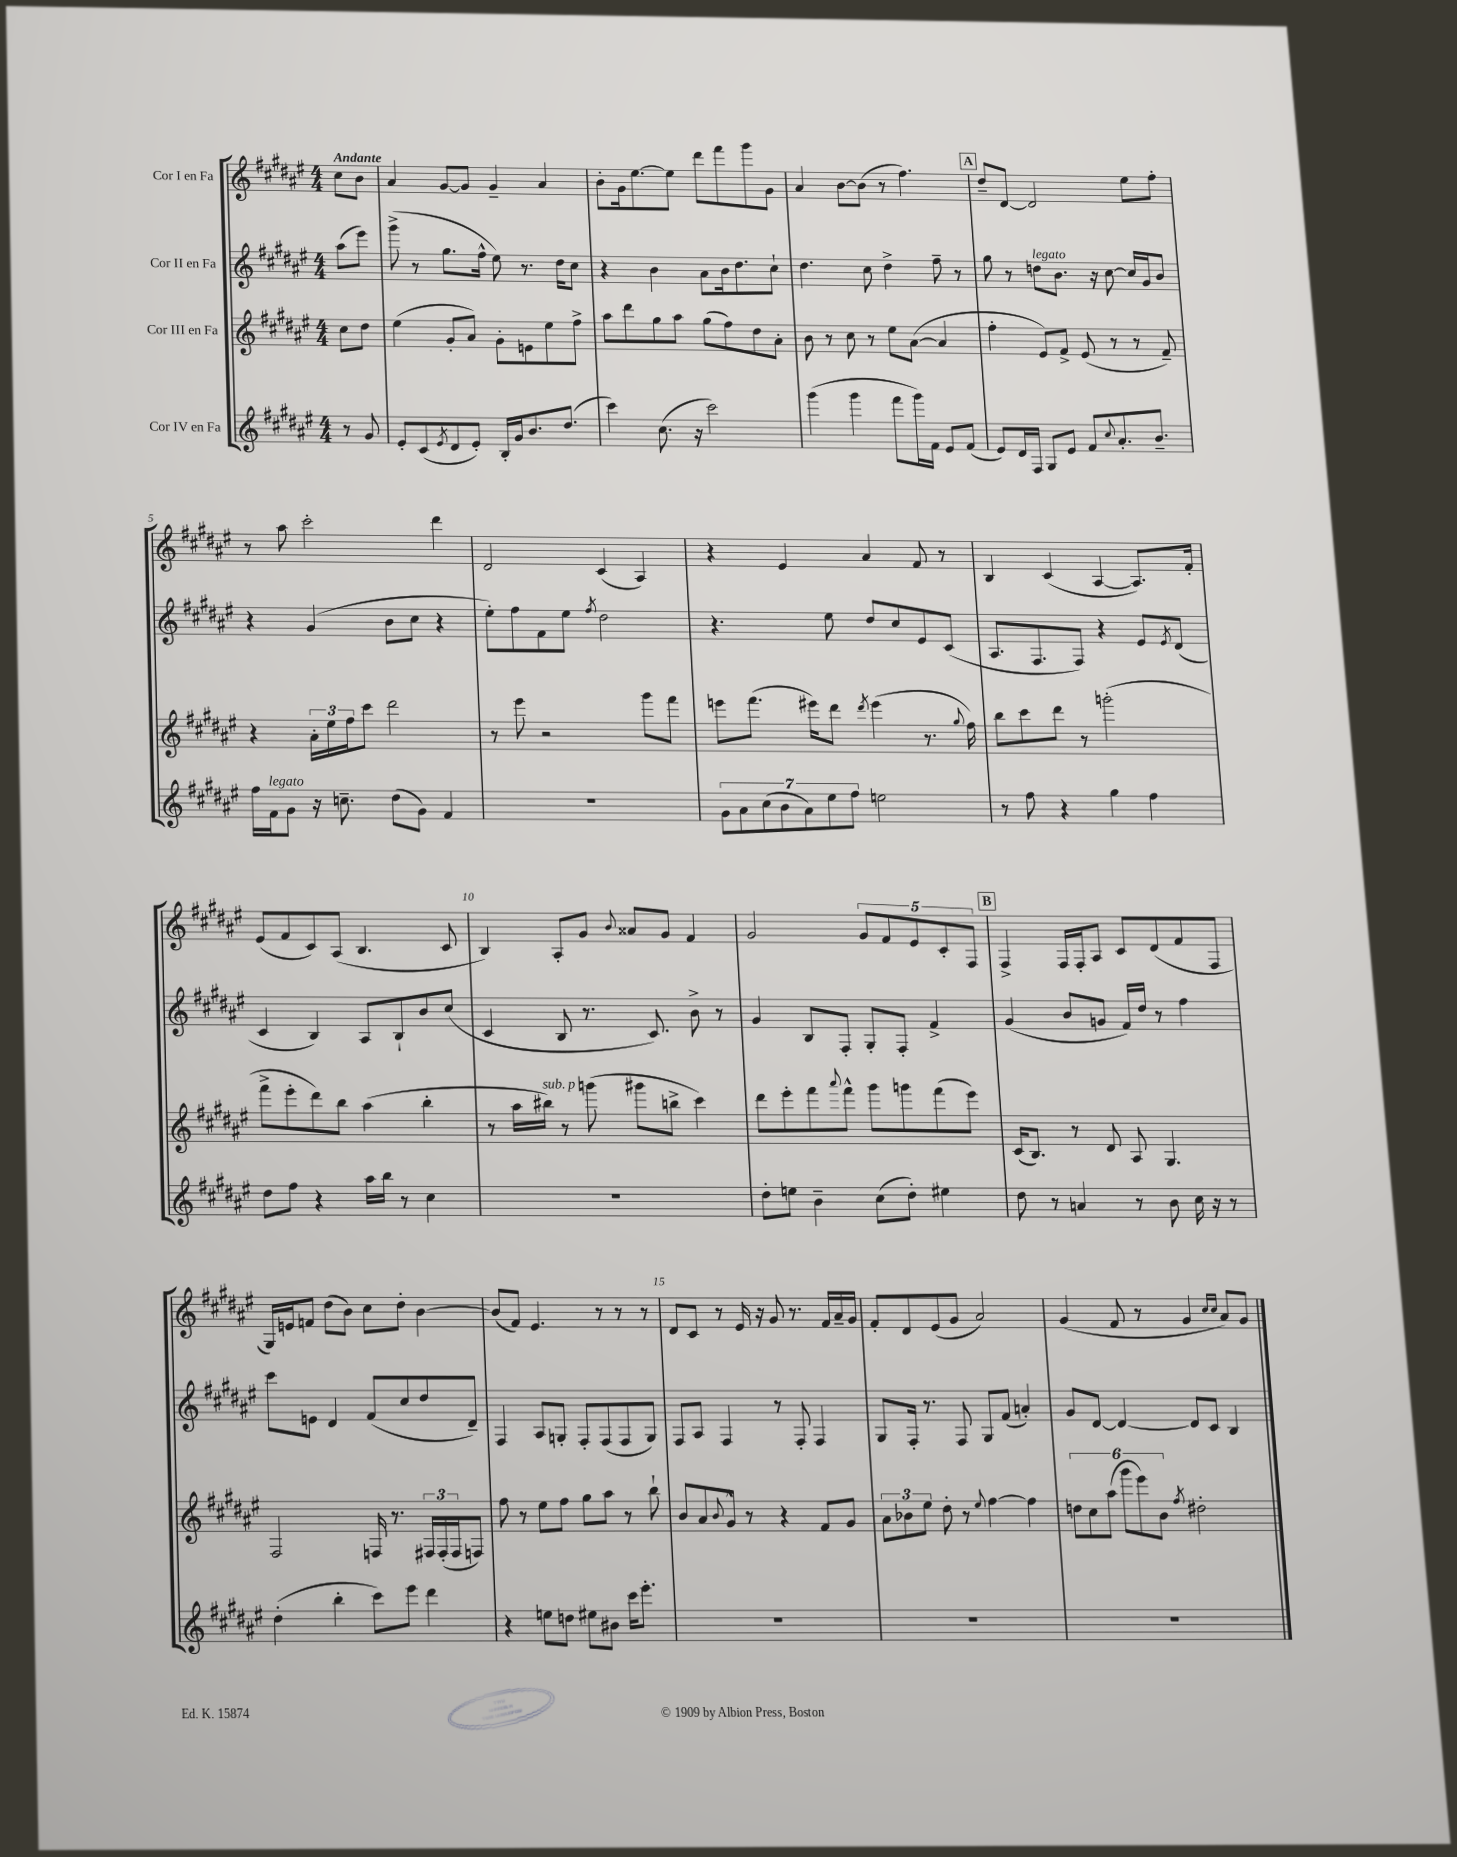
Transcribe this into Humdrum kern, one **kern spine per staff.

**kern	**kern	**kern	**kern
*part4	*part3	*part2	*part1
*staff4	*staff3	*staff2	*staff1
*I"Cor IV en Fa	*I"Cor III en Fa	*I"Cor II en Fa	*I"Cor I en Fa
*clefG2	*clefG2	*clefG2	*clefG2
*k[f#c#g#d#a#e#]	*k[f#c#g#d#a#e#]	*k[f#c#g#d#a#e#]	*k[f#c#g#d#a#e#]
*M4/4	*M4/4	*M4/4	*M4/4
=	=	=	=
!	!	!	!LO:TX:a:B:t=Andante
8r	8cc#\L	(8aa#\L	8cc#\L
8g#/	8dd#\J	8eee#\J)	8b\J
=1	=1	=1	=1
8e#'/L	(4ee#\	(8ggg#^\	4a#/
(8c#/	.	8r	.
8qe#/	.	.	.
8d#/	8g#'/L	8.gg#\L	[8g#/L
8e#'/J)	8a#/J)	.	8g#/J]
.	.	16ff#^^\Jk	.
16B'/LL	8g#'\L	8ee#\)	4g#~/
16g#/J	.	.	.
8.b/	8en\	8.r	.
.	8ee#\	.	4a#/
(8.dd#/J	.	16dd#\KL	.
.	8ff#^\J	8cc#\J	.
=2	=2	=2	=2
4ccc#\)	8aa#\L	4r	8b'\L
.	8ddd#\	.	16g#\k
.	.	.	[8.ee#\
(8.cc#\	8gg#\	4b\	.
.	8aa#\J	.	8ee#\J]
16r	.	.	.
2ccc#\)	(8gg#\L	8a#\L	8ddd#\L
.	8ff#\)	16b\k	8fff#\
.	.	8.dd#\	.
.	8dd#\	.	8ggg#\
.	8a#'\J	8cc#`\J	8g#\J
=3	=3	=3	=3
(4ggg#\	8b\	4.dd#\	4a#/
.	8r	.	.
4ggg#\	8cc#\	.	[8b\L
.	8r	8cc#\	(8b\J]
8fff#\L	8ee#\L	4dd#^\	8r
16ggg#\L)	([8a#\J	.	4.ff#\)
16f#\JJ	.	.	.
8e#/L	4a#/]	8ff#~\	.
(8f#/J	.	8r	.
!!LO:REH:place=s1:t=A
=4	=4	=4	=4
8e#/L)	4ff#'\	8gg#\	8dd#~/L
16d#/L	.	8r	[8d#/J
16F#/JJ	.	.	.
!	!	!LO:TX:a:i:t=legato	!
8G#/L	8e#/L)	8ddn\L	2d#/]
8e#/J	8f#^/J	8.b\J	.
8f#/L	(8e#/	.	.
.	.	16r	.
8qqcc#/	.	.	.
8.a#'/	8r	[8cc#\	.
.	8r	16cc#/LL]	8ee#\L
8.b~/J	.	16g#/J	.
.	8f#~/)	8b/J	8ff#'\J
!!LO:LB:g=z
=5	=5	=5	=5
16ff#\LL	4r	4r	8r
!LO:TX:a:i:t=legato	!	!	!
16f#\J	.	.	.
8g#\J	.	.	8aa#\
16r	24a#'\LL	(4g#/	2ccc#'\
.	24ee#\	.	.
8.ccn~\	.	.	.
.	24ff#\J	.	.
.	8ccc#\J	.	.
(8dd#\L	2ddd#\	8b\L	.
8g#\J)	.	8cc#\J	.
4f#/	.	4r	4ddd#\
=6	=6	=6	=6
1r	8r	8ee#'\L)	2d#/
.	8eee#\	8ff#\	.
.	2r	8f#\	.
.	.	8ee#\J	.
.	.	8qff#/	.
.	.	2dd#\	(4c#/
.	8ggg#\L	.	4A#/)
.	8fff#\J	.	.
=7	=7	=7	=7
14g#\L	8eeen\L	4.r	4r
14a#\	.	.	.
.	(8.fff#\J	.	.
(14cc#\	.	.	.
14b\	.	.	.
.	.	.	4e#/
14a#\)	.	.	.
.	16eee#X\KL)	.	.
14ee#\	.	.	.
.	8ddd#\J	8ee#\	.
14ff#\J	.	.	.
.	8qddd#/	.	.
2een\	(4eee#\	8dd#/L	4a#/
.	.	8cc#/	.
.	8.r	8e#/	8f#/
.	.	(8c#/J	8r
.	8qqgg#/	.	.
.	16ff#\)	.	.
=8	=8	=8	=8
8r	8bb\L	8.A#/L	4B/
8ff#\	8ccc#\	.	.
.	.	8.F#/	.
4r	8ddd#\J	.	(4c#/
.	8r	8F#/J)	.
4gg#\	(2gggn'\	4r	[4A#/
4ff#\	.	8e#/L	8.A#/L])
.	.	8qe#/	.
.	.	(8d#/J	.
.	.	.	16f#'/Jk
!!LO:LB:g=z
=9	=9	=9	=9
8dd#\L	8fff#^\L	4c#/	(8e#/L
8ff#\J	8eee#'\	.	8f#/
4r	8ddd#\)	4B/)	8c#/)
.	8bb\J	.	(8A#/J
16aa#\LL	(4aa#\	8A#/L	4.B/
16bb\JJ	.	.	.
8r	.	8B`/	.
4cc#\	4bb'\	8b/	.
.	.	(8cc#/J	8c#/
=10	=10	=10	=10
1r	8r	4c#/	4B/)
.	16aa#\LL	.	.
!	!LO:TX:a:i:t=sub. p	!	!
.	16bb#X\JJ)	.	.
.	8r	8B/	8A#'/L
.	(8gggn\	8.r	8g#/J
.	.	.	8qqb/
.	8ggg#X\L	.	8a##X/L
.	.	8.c#/)	.
.	8bbn^\J	.	8g#/J
.	4ccc#\)	8b^\	4f#/
.	.	8r	.
=11	=11	=11	=11
8dd#'\L	8ddd#\L	4g#/	2g#/
8een\J	8eee#'\	.	.
4b~\	8fff#\	8B/L	.
.	8qqaaa#/	.	.
.	8fff#^^\J	8F#'/J	.
(8cc#\L	8ggg#\L	8G#'/L	10g#/L
.	.	.	10f#/
8dd#'\J)	8gggn\	8F#'/J	.
.	.	.	10e#/
4ee#X\	(8fff#\	4f#^/	.
.	.	.	10c#'/
.	8eee#\J)	.	.
.	.	.	10F#/J
!!LO:REH:place=s1:t=B
=12	=12	=12	=12
8dd#\	(16c#/KL	(4g#/	4F#^/
.	8.B/J)	.	.
8r	.	.	.
4an/	8r	8b/L	16F#/LL
.	.	.	16F#'/J
.	8d#/	8gn/J	8A#/J
8r	8A#/	16f#/LL)	8c#/L
.	.	16dd#/JJ	.
8b\	4.G#/	8r	(8d#/
16cc#\	.	4ff#\	8f#/
16r	.	.	.
8r	.	.	8F#/J
!!LO:LB:g=z
=13	=13	=13	=13
(4dd#'\	2F#/	8ccc#\L	16G#/LL)
.	.	.	16en/J
.	.	8en\J	8fn/J
4bb'\	.	4d#/	(8dd#\L
.	.	.	8b\J)
8ccc#\L)	16Fn/	(8f#/L	8cc#\L
.	8.r	.	.
8eee#\J	.	8cc#/	8dd#'\J
4ddd#\	24F#X/LL	8dd#/	[4b\
.	(24F#'/	.	.
.	24F#/J	.	.
.	8Fn/J)	8d#~/J)	.
=14	=14	=14	=14
4r	8ff#\	4F#/	(8b/L]
.	8r	.	8f#/J)
8een\L	8ee#\L	8A#/L	4.e#/
8ddn\J	8ff#\J	8Gn'/J	.
8ee#X\L	8gg#\L	8F#'/L	.
8b#X\J	8aa#\J	(8F#/	8r
16ccc#\KL	8r	8F#/	8r
8.eee#'\J	.	.	.
.	8bb`\	8G/J)	8r
=15	=15	=15	=15
1r	8b/L	8F#/L	8d#/L
.	8a#/	8A#/J	8c#/J
.	8qqb/	.	.
.	8g#^^/J	4F#/	8r
.	8r	.	16e#/
.	.	.	16r
.	4r	8r	8g#/
.	.	8F#'/	8.r
.	8f#/L	4F#/	.
.	.	.	16f#/LL
.	8g#/J	.	16a#~/
.	.	.	16g#/JJ
=16	=16	=16	=16
1r	12a#\L	8G#/L	8f#'/L
.	12b-X\	.	.
.	.	16F#'/Jk	8d#/
.	12ee#\J	.	.
.	.	8.r	.
.	8dd#'\	.	(8e#/
.	8r	8F#/	8g#/J
.	8qqee#/	.	.
.	[4ff#\	8G#/L	2a#/)
.	.	(8f#/J	.
.	4ff#\]	4an'/)	.
=17	=17	=17	=17
1r	12ddn\L	8g#/L	(4g#/
.	12cc#\	.	.
.	.	[8d#/J	.
.	(12aa#\J	.	.
.	12ggg#\L	4d#/_	8f#/
.	12eee#\)	.	.
.	.	.	8r
.	12b\J	.	.
.	8qff#/	.	.
.	2dd#X'\	8d#/L]	4g#/
.	.	8c#/J	.
.	.	.	16qqcc#/LL
.	.	.	16qqcc#/JJ
.	.	4B/	8a#/L)
.	.	.	8g#/J
==	==	==	==
*-	*-	*-	*-
